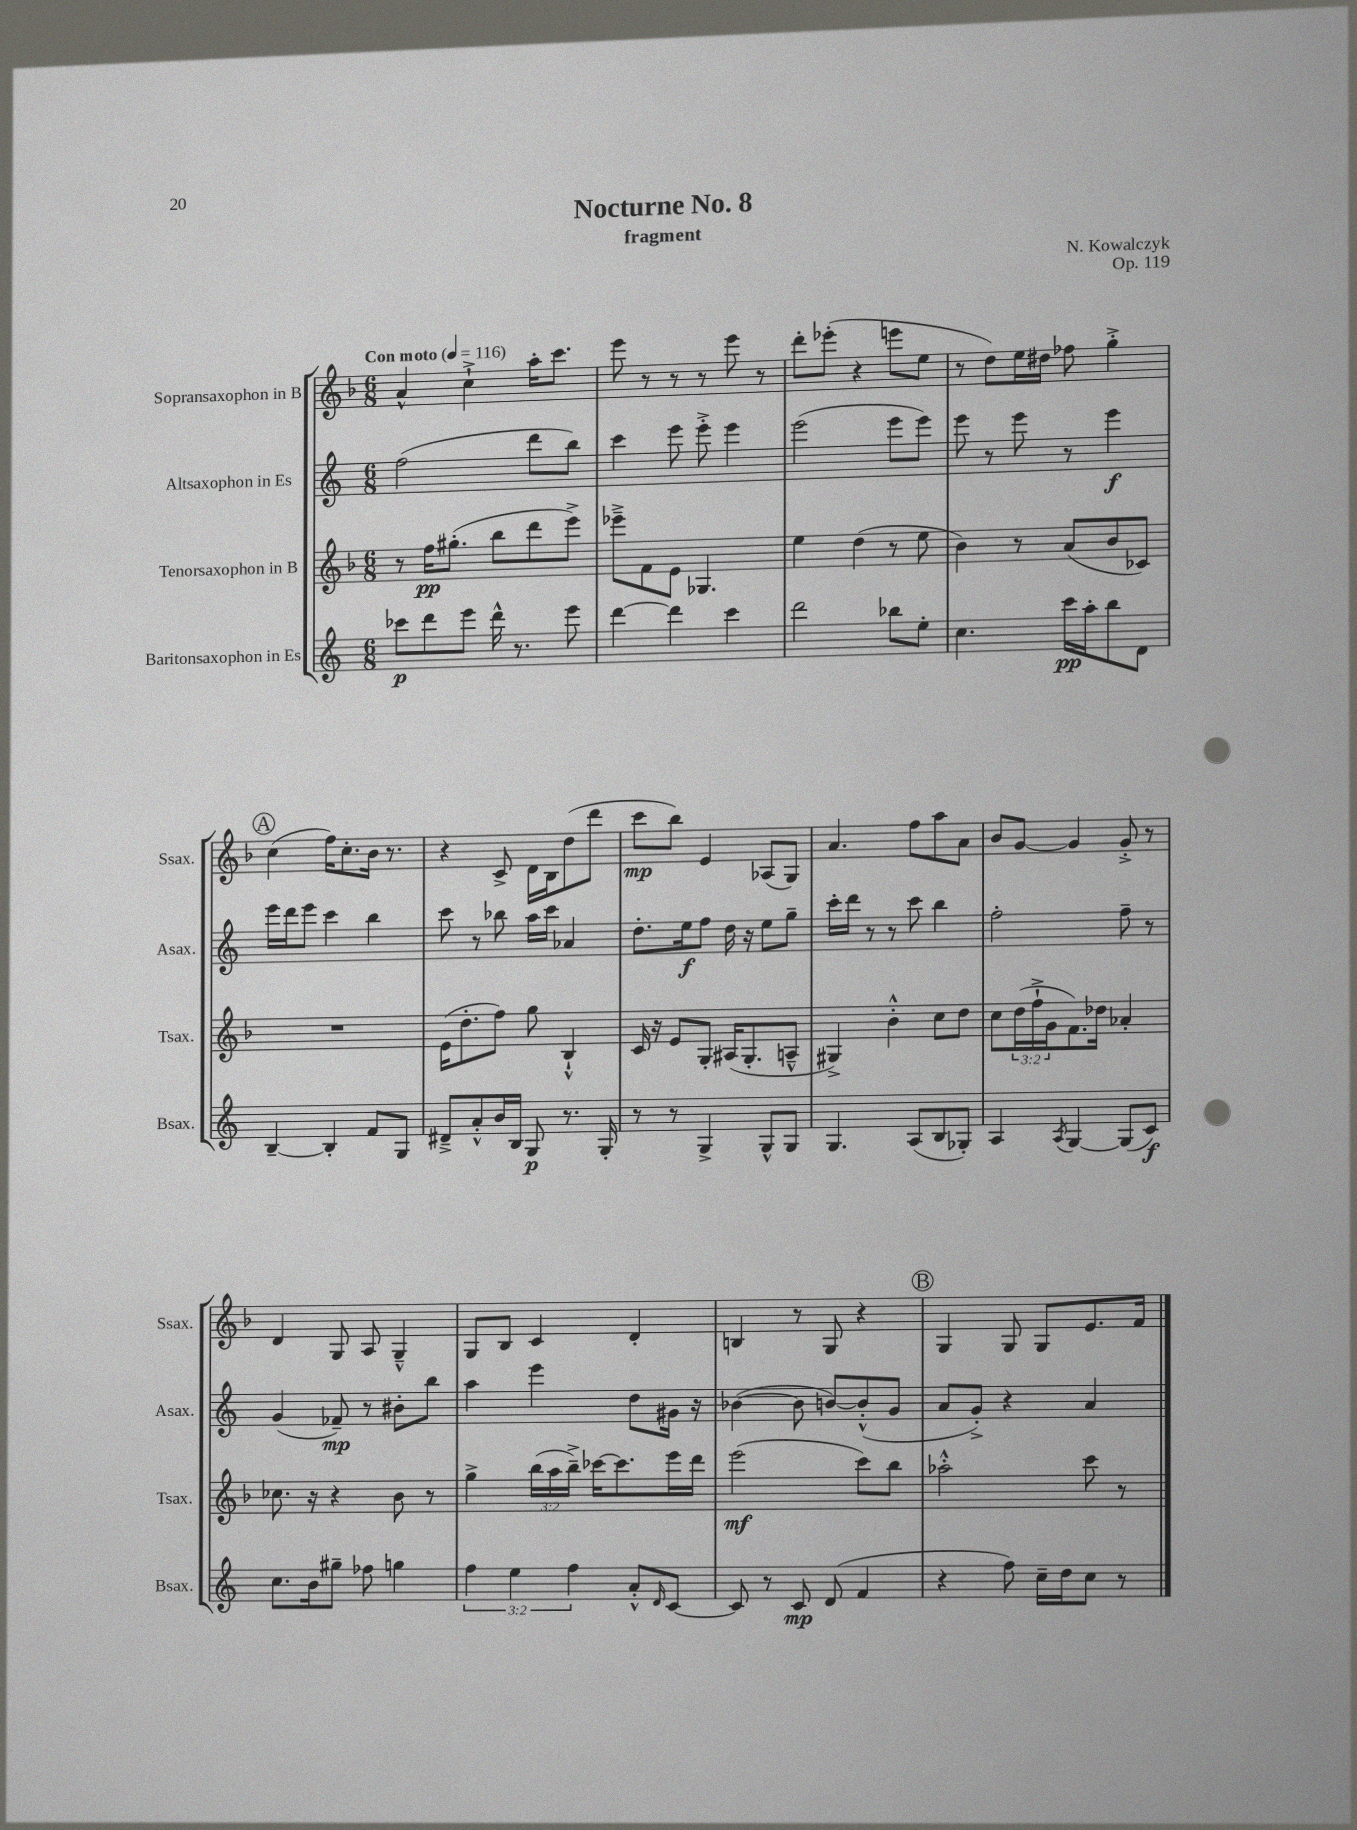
\header { title = "Nocturne No. 8" composer = "N. Kowalczyk" subtitle = "fragment" opus = "Op. 119" }
<<
\new StaffGroup <<
\new Staff = "s0" \with { instrumentName = "Sopransaxophon in B" shortInstrumentName = "Ssax." } {
    \clef treble \key f \major \numericTimeSignature \time 6/8 \tempo "Con moto" 4 = 116
    a'4-^ c''4-!-> a''16-. c'''8. |
    e'''8 r8 r8 r8 e'''8 r8 |
    d'''8-. ees'''8-.( r4 e'''8 e''8 |
    r8 d''8) e''16 dis''16 fes''8 g''4-.-> |
    \mark \markup { \circle "A" } c''4( f''16) c''8.-. bes'16 r8. |
    r4 c'8-> d'16 bes16 d''8( d'''8 |
    c'''8\mp bes''8) e'4 aes8( g8) |
    a'4. f''8 a''8 a'8 |
    bes'8 g'8~ g'4 g'8-.-> r8 |
    d'4 g8 a8 g4---^ |
    g8 bes8 c'4 d'4-. |
    b4 r8 g8 r4 |
    \mark \markup { \circle "B" } g4 g8 g8 e'8. f'16 \bar "|." |
}
\new Staff = "s1" \with { instrumentName = "Altsaxophon in Es" shortInstrumentName = "Asax." } {
    \clef treble \key c \major \numericTimeSignature \time 6/8
    f''2( d'''8 b''8) |
    c'''4 e'''8 e'''8-.-> e'''4 |
    e'''2( e'''8 e'''8) |
    e'''8 r8 e'''8 r8 e'''4\f |
    \mark \markup { \circle "A" } e'''16 d'''16 e'''8 c'''4 b''4 |
    c'''8 r8 bes''8 a''16 c'''16 aes'4 |
    d''8.-. e''16\f f''8 d''16 r16 e''8 g''8-- |
    c'''16-. d'''16 r8 r8 c'''8 b''4 |
    f''2-. f''8-- r8 |
    g'4( fes'8--\mp) r8 bis'8-. b''8 |
    a''4 e'''4 d''8 gis'16 r16 |
    bes'4~( bes'8 b'8~) b'8-.-^( g'8 |
    \mark \markup { \circle "B" } a'8 g'8-.->) r4 a'4 \bar "|." |
}
\new Staff = "s2" \with { instrumentName = "Tenorsaxophon in B" shortInstrumentName = "Tsax." } {
    \clef treble \key f \major \numericTimeSignature \time 6/8 \override Staff.TupletNumber.text = #tuplet-number::calc-fraction-text
    r8 f''16\pp gis''8.-.( bes''8 d'''8 e'''8->) |
    ees'''8---> f'8 e'8 ges4. |
    e''4 d''4( r8 e''8 |
    bes'4) r8 a'8( bes'8 ces'8) |
    \mark \markup { \circle "A" } R2. |
    e'16( d''8.-. f''8) g''8 bes4-!-^ |
    c'16 r16 e'8 g8-. ais16( g8.-. a8---^ |
    gis4->) bes'4-.-^ c''8 d''8 |
    c''8 \tuplet 3/2 { d''16( f''16-!-> g'16 } f'8.) des''16 aes'4-. |
    ces''8. r16 r4 bes'8 r8 |
    g''4-> \tuplet 3/2 { bes''16( a''16 bes''16--->) } ces'''16~ ces'''8. e'''16 d'''16 |
    e'''2\mf( c'''8) bes''8 |
    \mark \markup { \circle "B" } aes''2-.-^ c'''8 r8 \bar "|." |
}
\new Staff = "s3" \with { instrumentName = "Baritonsaxophon in Es" shortInstrumentName = "Bsax." } {
    \clef treble \key c \major \numericTimeSignature \time 6/8 \override Staff.TupletNumber.text = #tuplet-number::calc-fraction-text
    ces'''8\p d'''8 e'''8 d'''16-^ r8. e'''8 |
    d'''4~ d'''4 c'''4 |
    d'''2 bes''8 e''8-. |
    c''4. c'''16\pp a''16-. b''8 d'8 |
    \mark \markup { \circle "A" } b4~-- b4-. f'8 g8 |
    dis'8---> a'8-.-^ b'16 b16 g8\p r8. g16-. |
    r8 r8 g4-> g8-^ g8 |
    g4. a8( b8 ges8-.) |
    a4 \acciaccatura { a8 } g4~ g8( c'8\f) |
    c''8. b'16 gis''8-- fes''8 g''4 |
    \tuplet 3/2 { f''4 e''4 f''4 } a'8-.-^ \grace { d'16 } c'8~ |
    c'8 r8 c'8\mp d'8( f'4 |
    \mark \markup { \circle "B" } r4 f''8) c''16-- d''16 c''8 r8 \bar "|." |
}
>>
>>
\layout { \context { \Score \remove "Bar_number_engraver" } }
